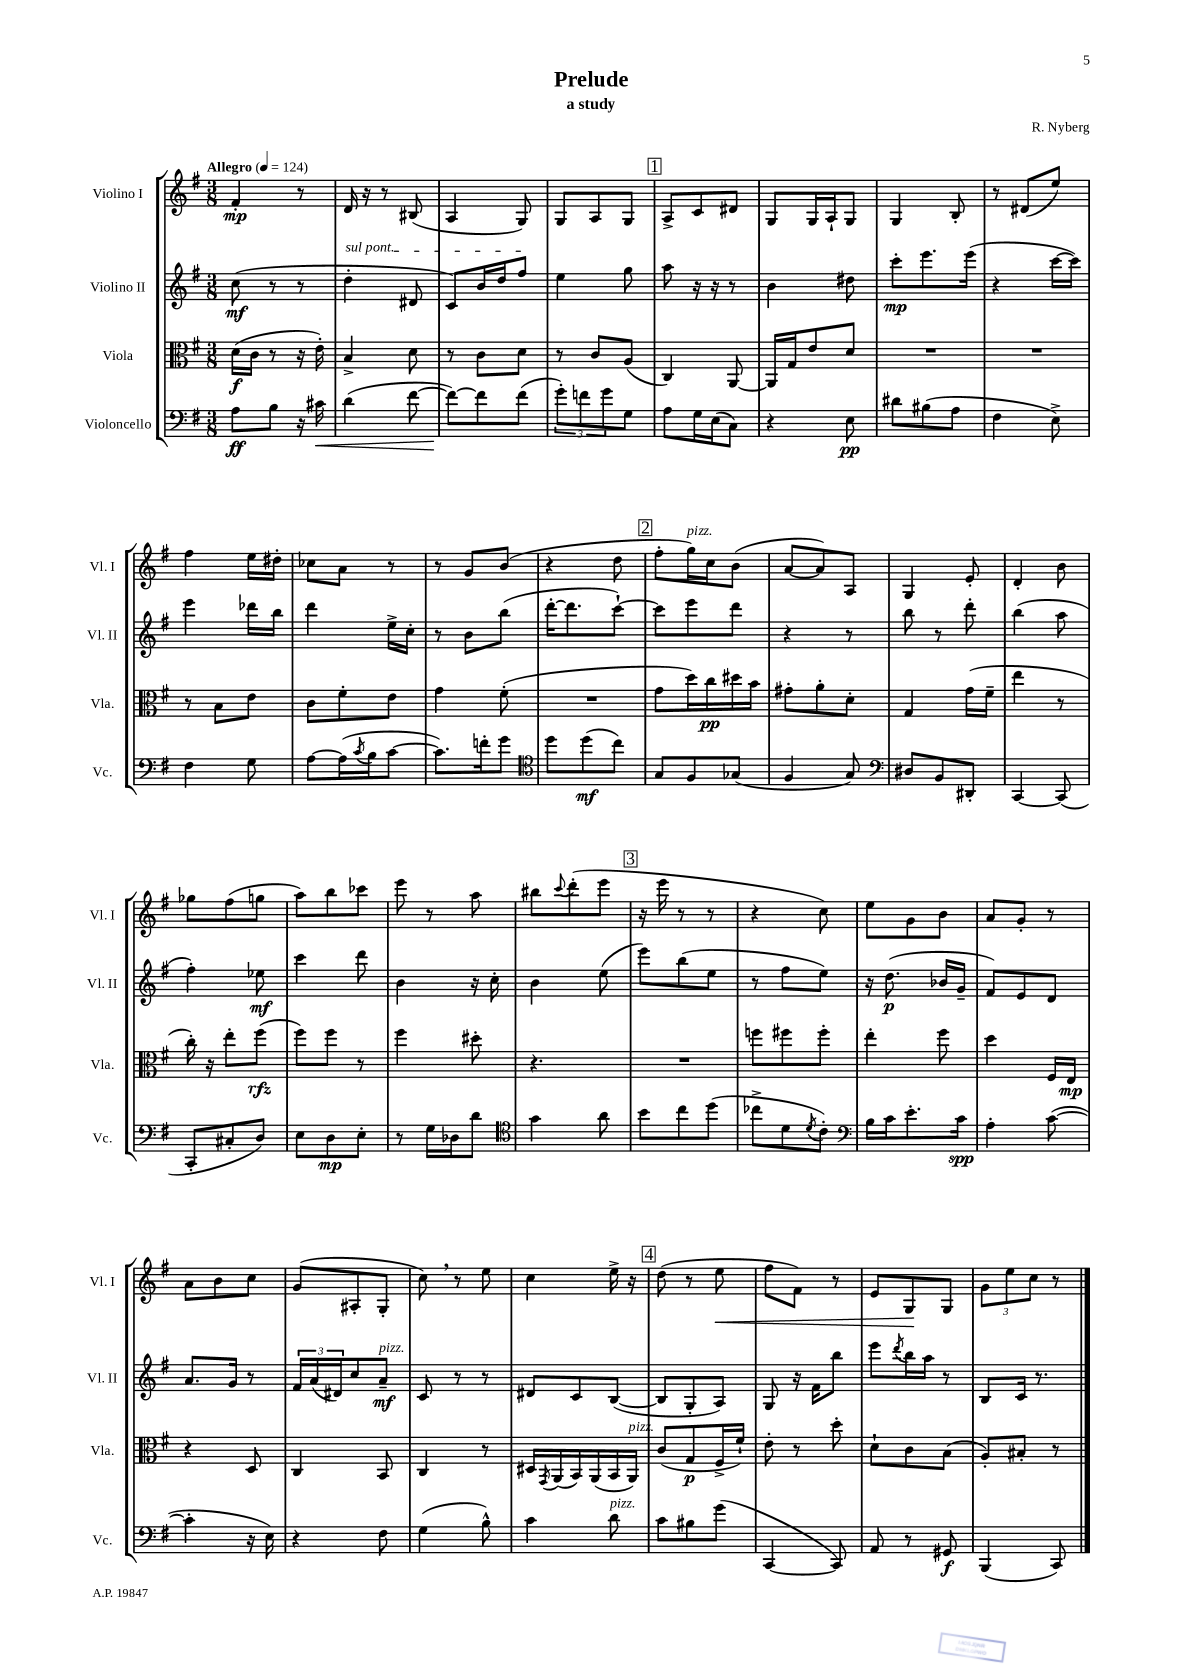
\header { title = "Prelude" composer = "R. Nyberg" subtitle = "a study" }
<<
\new StaffGroup <<
\new Staff = "s0" \with { instrumentName = "Violino I" shortInstrumentName = "Vl. I" } {
    \clef treble \key g \major \numericTimeSignature \time 3/8 \tempo "Allegro" 4 = 124
    fis'4-.\mp r8 |
    d'16 r16 r8 bis8( |
    a4 g8) |
    g8 a8 g8 |
    \mark \markup { \box "1" } a8-> c'8 dis'8 |
    g8 g16 a16-! g8 |
    g4 b8-. |
    r8 dis'8( e''8) |
    fis''4 e''16 dis''16-. |
    ces''8 a'8 r8 |
    r8 g'8 b'8( |
    r4 d''8 |
    \mark \markup { \box "2" } fis''8-. g''16^\markup { \italic "pizz." }) c''16 b'8( |
    a'8~ a'8) a8 |
    g4 e'8-. |
    d'4-. b'8 |
    ges''8 fis''8( g''8 |
    a''8) b''8 ces'''8 |
    e'''8 r8 a''8 |
    bis''8 \appoggiatura { c'''8 } d'''8-.( e'''8 |
    \mark \markup { \box "3" } r16 e'''16 r8 r8 |
    r4 c''8) |
    e''8 g'8 b'8 |
    a'8 g'8-. r8 |
    a'8 b'8 c''8 |
    g'8( ais8-. g8-. |
    c''8) \breathe r8 e''8 |
    c''4 e''16-> r16 |
    \mark \markup { \box "4" } d''8( r8 e''8\< |
    fis''8 fis'8) r8 |
    e'8 g8\! g8 |
    \tuplet 3/2 { g'8 e''8 c''8 } r8 \bar "|." |
}
\new Staff = "s1" \with { instrumentName = "Violino II" shortInstrumentName = "Vl. II" } {
    \clef treble \key g \major \numericTimeSignature \time 3/8
    c''8\mf( r8 r8 |
    \once \override TextSpanner.bound-details.left.text = \markup { \italic "sul pont." } d''4-.\startTextSpan dis'8 |
    c'8) b'16 d''16 fis''8\stopTextSpan |
    e''4 g''8 |
    \mark \markup { \box "1" } a''8 r16 r16 r8 |
    b'4 dis''8 |
    c'''8-.\mp e'''8. e'''16( |
    r4 c'''16~ c'''16) |
    e'''4 des'''16 b''16 |
    d'''4 e''16-> c''16-. |
    r8 b'8 b''8( |
    d'''16~-. d'''8. c'''8~-!) |
    \mark \markup { \box "2" } c'''8 e'''8 d'''8 |
    r4 r8 |
    b''8 r8 d'''8-. |
    b''4( a''8 |
    fis''4-.) ees''8\mf |
    c'''4 d'''8 |
    b'4 r16 c''16-. |
    b'4 e''8( |
    \mark \markup { \box "3" } e'''8) b''8( e''8 |
    r8 fis''8 e''8) |
    r16 d''8.\p( bes'16 g'16-- |
    fis'8) e'8 d'8 |
    a'8. g'16 r8 |
    \tuplet 3/2 { fis'16 a'16( dis'16) } c''8 a'8--\mf^\markup { \italic "pizz." } |
    c'8 r8 r8 |
    dis'8 c'8 b8~( |
    \mark \markup { \box "4" } b8 g8-. a8) |
    g8 r16 fis'16 b''8 |
    e'''8 \acciaccatura { d'''8 } b''16 a''16 r8 |
    b8 c'16 r8. \bar "|." |
}
\new Staff = "s2" \with { instrumentName = "Viola" shortInstrumentName = "Vla." } {
    \clef alto \key g \major \numericTimeSignature \time 3/8
    d'16\f( c'16 r8 r16 e'16-.) |
    b4-> d'8 |
    r8 c'8 d'8 |
    r8 c'8 a8( |
    \mark \markup { \box "1" } c4) a,8~ |
    a,16 g16 e'8 d'8 |
    R4. |
    R4. |
    r8 b8 e'8 |
    c'8 fis'8-. e'8 |
    g'4 fis'8-.( |
    R4. |
    \mark \markup { \box "2" } g'8 d''16) c''16\pp dis''16 b'16 |
    gis'8-. a'8-. d'8-. |
    g4 g'16( fis'16-- |
    e''4 r8 |
    c''16-.) r16 e''8-. fis''8\rfz( |
    fis''8) fis''8 r8 |
    fis''4 dis''8-. |
    r4. |
    \mark \markup { \box "3" } R4. |
    f''8 fis''8 fis''8-. |
    e''4-. fis''8 |
    d''4 fis16 e16\mp |
    r4 d8 |
    c4 b,8 |
    c4 r8 |
    dis16 \acciaccatura { g,8 } a,16( b,16) a,16( b,16 a,16^\markup { \italic "pizz." }) |
    \mark \markup { \box "4" } c'8( g8\p fis16-> fis'16-!) |
    e'8-. r8 d''8-. |
    d'8-! c'8 b8( |
    a8-.) bis8-. r8 \bar "|." |
}
\new Staff = "s3" \with { instrumentName = "Violoncello" shortInstrumentName = "Vc." } {
    \clef bass \key g \major \numericTimeSignature \time 3/8
    a8\ff b8 r16 cis'16\< |
    d'4( fis'8~ |
    fis'8~\!) fis'8 fis'8( |
    \tuplet 3/2 { g'8-.) f'8 g'8 } g8 |
    \mark \markup { \box "1" } a8 g16 e16( c8) |
    r4 e8\pp |
    dis'8 bis8( a8 |
    fis4 e8->) |
    fis4 g8 |
    a8~ a16( \acciaccatura { c'8 } b16 c'8~ |
    c'8.) f'16-. g'8 |
    \clef tenor d''8 d''8\mf( c''8) |
    \mark \markup { \box "2" } g8 fis8 ges8( |
    fis4 g8) |
    \clef bass dis8 b,8 dis,8-. |
    c,4~ c,8( |
    c,8-. cis8-. d8) |
    e8 d8\mp e8-. |
    r8 g16 des16 d'8 |
    \clef tenor g'4 a'8 |
    \mark \markup { \box "3" } b'8 c''8 d''8( |
    ces''8-> d'8 \acciaccatura { d'8 } c'8-.) |
    \clef bass b16 c'16 e'8.-. c'16\spp |
    a4-. c'8~( |
    c'4-. r16 e16) |
    r4 fis8 |
    g4( b8-^) |
    c'4 d'8^\markup { \italic "pizz." } |
    \mark \markup { \box "4" } c'8 bis8 g'8( |
    c,4~ c,8) |
    a,8 r8 gis,8\f |
    b,,4( c,8) \bar "|." |
}
>>
>>
\layout { \context { \Score \remove "Bar_number_engraver" } }
